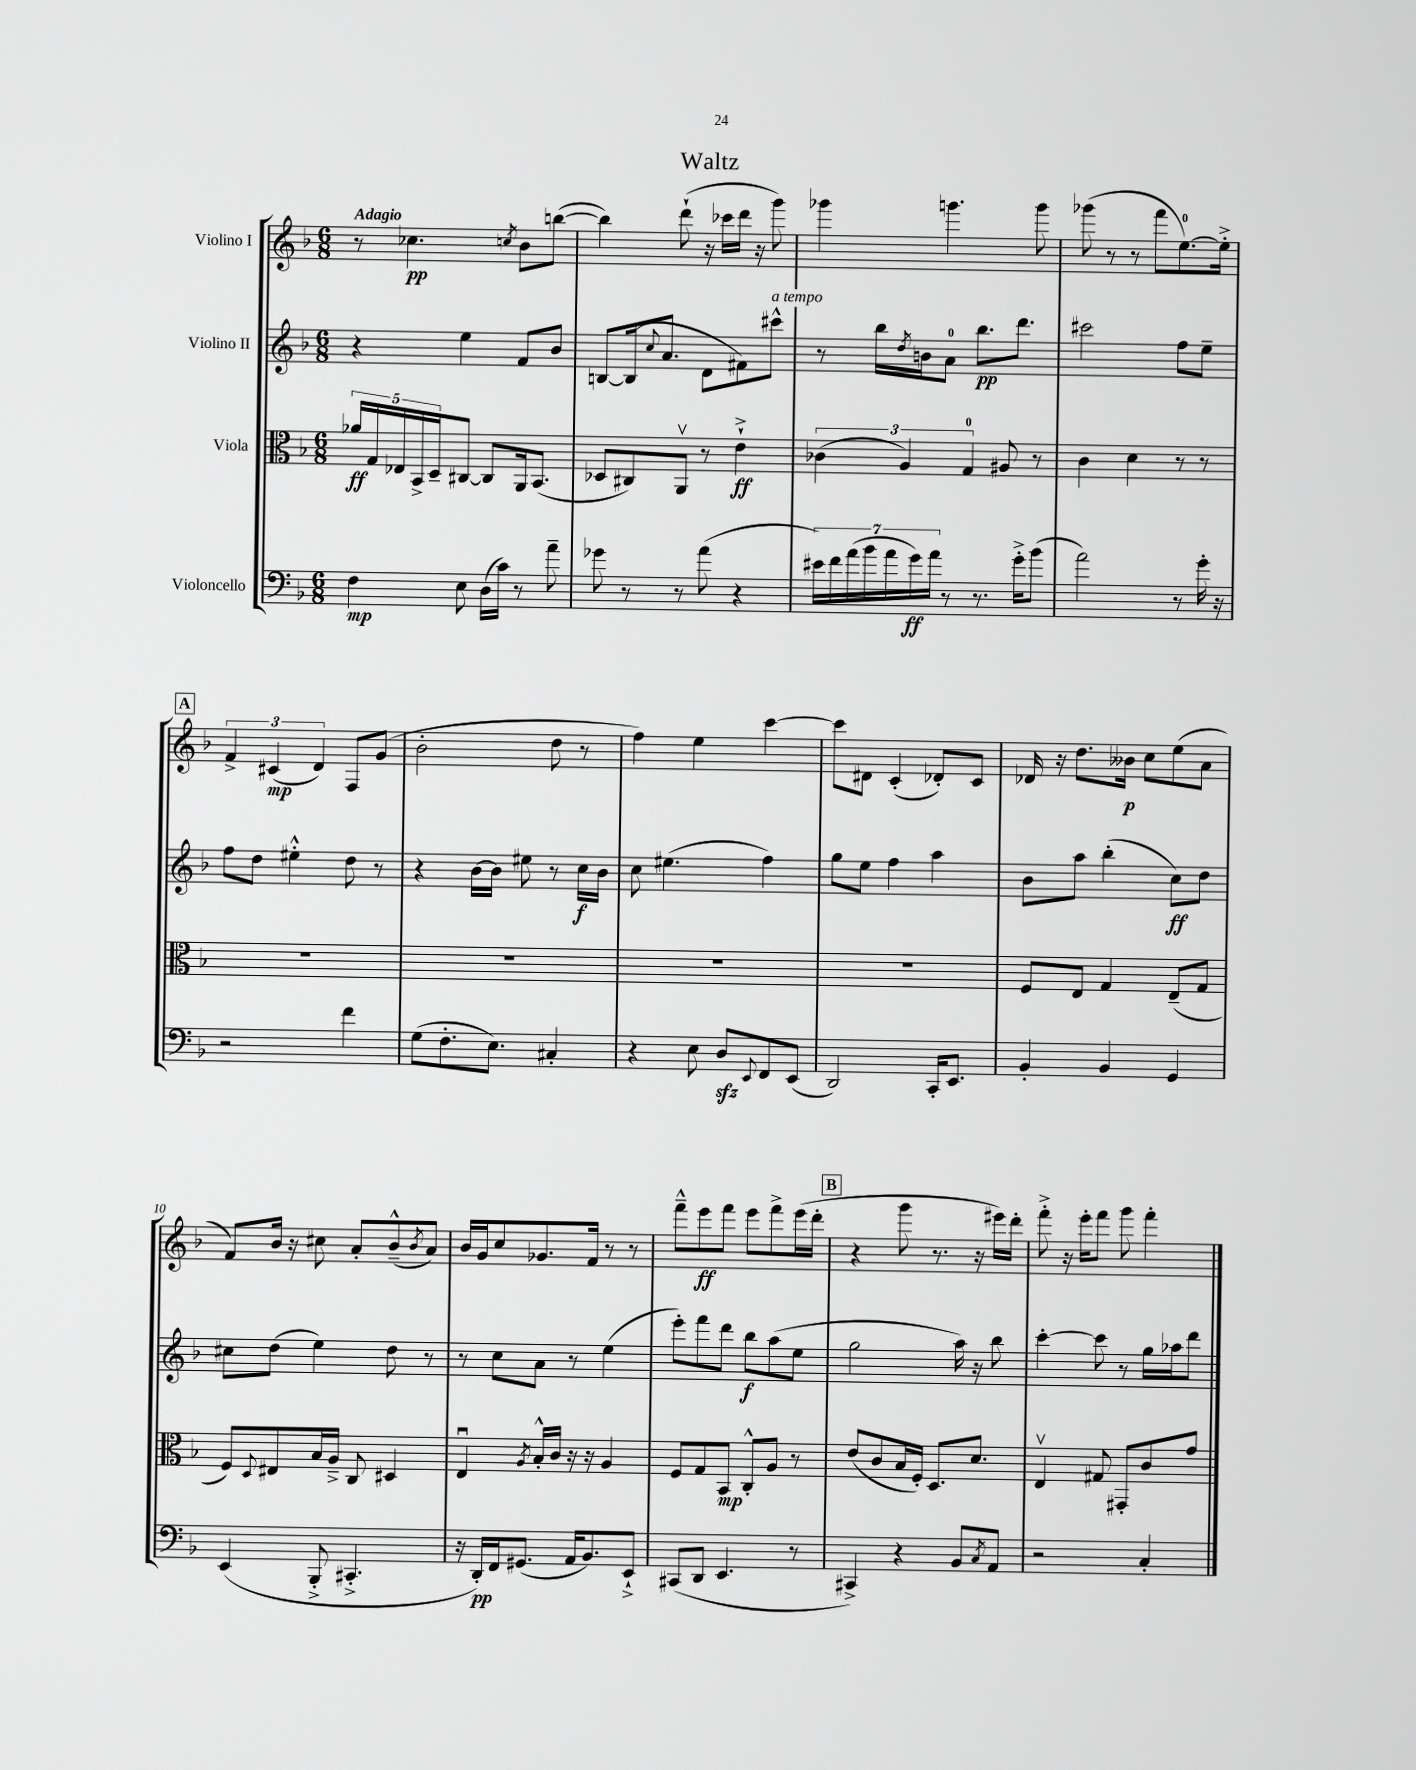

**kern	**kern	**kern	**kern
*staff4	*staff3	*staff2	*staff1
*clefF4	*clefC3	*clefG2	*clefG2
*k[b-]	*k[b-]	*k[b-]	*k[b-]
*M6/8	*M6/8	*M6/8	*M6/8
4F	20a-	4r	8r
.	20G	.	.
.	20E-	.	.
.	.	.	4.cc-
.	20BB-^	.	.
.	20D~	.	.
8E	[8C#	4ee	.
(16D	8C#]	.	.
16c)	.	.	.
.	.	.	8qcc
8r	16AA	8f	8b-
.	(8.BB-	.	.
8a~	.	8b-	([8bb
=	=	=	=
8g-	8D-	[8B	4bb])
8r	8C#)	(16B]	.
.	.	8qqcc	.
.	.	8.a	.
8r	8AAv	.	(8ddd`
(8a	8r	8d	16r
.	.	.	16ccc-
4r	4e`^	8f#)	16ddd
.	.	.	16r
.	.	8ccc#^^	8ggg)
=	=	=	=
28e#)	(6c-	8r	4ggg-
28f	.	.	.
(28a	.	.	.
28b-	.	.	.
.	.	16bb-	.
28a	.	.	.
.	6A)	.	.
28g)	.	.	.
.	.	8qdd	.
.	.	16b	.
28a	.	.	.
8r	.	8a	4.ggg
.	6G	.	.
8.r	.	8.bb-	.
.	8A#	.	.
16g'^	.	8.ddd	.
(8b-	8r	.	8ggg
=	=	=	=
2a)	4c	2ccc#	(8ggg-
.	.	.	8r
.	4d	.	8r
.	.	.	8fff
8r	8r	8ff	[8.ee)
16g'	8r	8ee~	.
16r	.	.	16ee'^]
=	=	=	=
2r	2.r	8ff	6f^
.	.	8dd	.
.	.	.	(6c#
.	.	4ee#'^^	.
.	.	.	6d)
4f	.	8dd	8F
.	.	8r	(8g
=	=	=	=
(8G	2.r	4r	2b-'
8.F'	.	.	.
.	.	[16b-	.
8.E)	.	16b-]	.
.	.	8ee#	.
4C#'	.	8r	8dd
.	.	16cc	8r
.	.	16b-	.
=	=	=	=
4r	2.r	8cc	4ff)
.	.	(4.ee#	.
8E	.	.	4ee
8D	.	.	.
8qqEE	.	.	.
8FF	.	4ff)	[4ccc
(8EE	.	.	.
=	=	=	=
2DD)	2.r	8gg	8ccc]
.	.	8ee	8d#
.	.	4ff	(4c'
16CC'	.	4aa	8d-')
8.EE	.	.	.
.	.	.	8c
=	=	=	=
4BB-'	8F	8b-	16d-
.	.	.	16r
.	8E	8aa	8.dd
4BB-	4G	(4bb-'	.
.	.	.	16b--
.	.	.	8cc
4GG	(8E~	8cc)	(8ee
.	8G	8dd	8a
=	=	=	=
(4EE	8F)	8cc#	8f)
.	8qqD	.	.
.	8E#	(8dd	16b-
.	.	.	16r
8BBB-'^	16B-	4ee)	8cc#
.	16A~^	.	.
4.CC#'^	8C	.	8a'
.	4D#	8dd	(8b-~^^
.	.	.	8qb-
.	.	8r	8a)
=	=	=	=
16r	4Eu	8r	16b-
16DD')	.	.	16g
16FF	.	8cc	8cc
(8.GG#	.	.	.
.	8qA	.	.
.	16B-'^^	8a	8.g-
.	16c	.	.
16AA	16r	8r	.
8.BB-)	16r	.	16f
.	4A	(4ee	8r
8EE`^	.	.	8r
=	=	=	=
(8CC#	8F	8eee')	8fff~^^
8DD	8G	8fff	8eee
4.EE	8BB-	8ddd	8fff
.	8C'^^	8bb-	8eee
.	8A	(8aa	8fff^
8r	8r	8ee	(16eee
.	.	.	16ddd'
=	=	=	=
4CC#^)	(8e	2gg	4r
.	8c	.	.
4r	16B-	.	8ggg
.	16F')	.	.
.	8.D	.	8.r
8BB-	.	16aa)	.
.	8.d	16r	16r
8qC	.	.	.
8AA	.	8bb-	16eee#)
.	.	.	16ddd'
=	=	=	=
2r	4Ev	[4ccc'	8fff'^
.	.	.	16r
.	.	.	16eee'
.	8G#	8ccc]	8fff
.	8GG#'	8r	8ggg
4C'	8c	16gg	4fff'
.	.	16aa-	.
.	8g	8ddd	.
==	==	==	==
*-	*-	*-	*-
